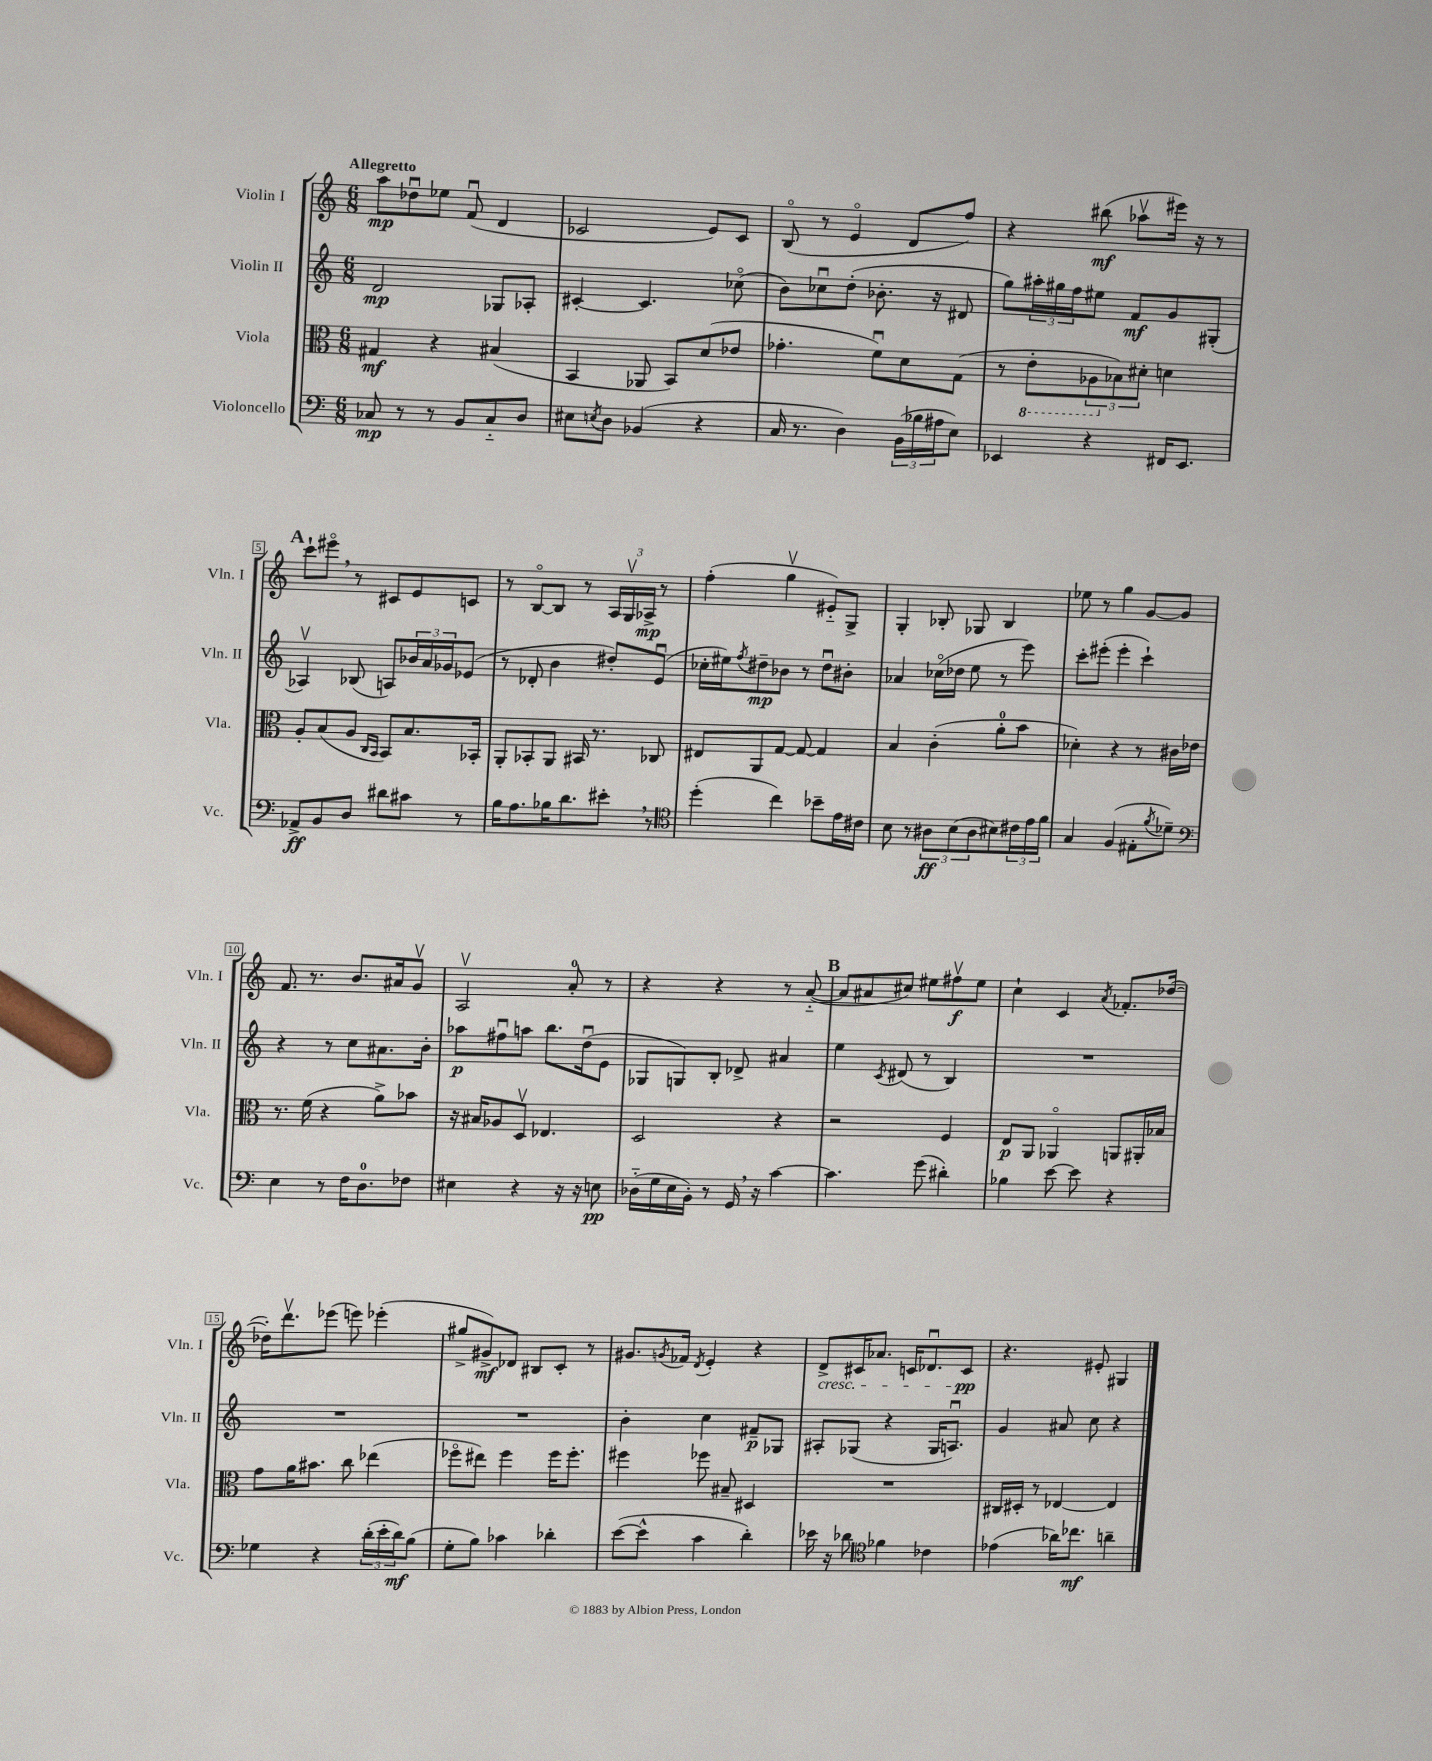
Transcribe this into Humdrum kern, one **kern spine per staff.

**kern	**kern	**kern	**kern
*staff4	*staff3	*staff2	*staff1
*clefF4	*clefC3	*clefG2	*clefG2
*k[]	*k[]	*k[]	*k[]
*M6/8	*M6/8	*M6/8	*M6/8
8C-	4G#	2d	8aa
8r	.	.	8dd-u
8r	4r	.	8ee-
8BB	.	.	(8fu
8C-'~	(4B#	8G-	4d
8D	.	8A-'	.
=	=	=	=
8E#	4BB	[4c#'	2c-
8qE	.	.	.
8D	.	.	.
(4BB-	8AA-	4.c#]	.
.	8BB)	.	.
4r	(8d	.	8e)
.	8e-	(8cc-o	8c-
=	=	=	=
16C	4.g-'	8b)	(8Bo
8.r	.	.	.
.	.	8cc-u	8r
4D)	.	(8dd'	4eo
.	8fu)	8.b-'	.
(24BB	8d	.	8d
24B-	.	.	.
.	.	16r	.
24A#	.	.	.
8E)	(8G	8d#	8ff)
=	=	=	=
4EE-	8r	8gg)	4r
.	8E'	24aa#'	.
.	.	24gg#	.
.	.	24ff	.
4r	12AA-	8ee#	(8bb#
.	12B-)	.	.
.	.	8f	8aa-v
.	12d#'	.	.
16FF#	4d	8g	16eee#)
8.EE-	.	.	16r
.	.	(8G#'	8r
=	=	=	=
8AA-^	8A'	4A-v)	8ccc`
8BB	(8B	.	8eee#o
8D	8A	(8B-	8r
.	16qqC	.	.
.	16qqBB	.	.
8d#	8BB)	8A)	8c#
8c#	8.B	24b-	8e
.	.	24a	.
.	.	24g-	.
8r	.	(8e-	8c
.	16BB-'	.	.
=	=	=	=
16B	8AA'	8r	8r
8.A	.	.	.
.	8BB-'	8d-'	[8Bo
16B-	8AA	4b	8B]
8.d	.	.	.
.	16BB#	.	8r
.	8.r	.	.
8e#'	.	8dd#')	24A
.	.	.	24Gv
.	.	.	24A-^
8r	8C-	(8eu	8r
=	=	=	=
*clefC4	*	*	*
(4dd'	8E#	16cc-'	(4ff'
.	.	16ee#)	.
.	.	8qff	.
.	8AA	8dd#~	.
4cc)	[8G	8b-	4ggv
.	8G_	8r	.
8b-~	4G]	8dd#u	8e#'~)
16e	.	8b#'	8G^
16c#	.	.	.
=	=	=	=
8B	4B	4a-	4G'
8r	.	.	.
12A#	(4c'	(16cc-o	8B-'
.	.	16dd-	.
(12B	.	.	.
.	.	8ee	8G-
12A#	.	.	.
8B#)	8a'	8r	4B-
24c#	8b	8eee)	.
24e	.	.	.
24f	.	.	.
=	=	=	=
4G	4d-')	8ccc'	8ee-
.	.	(8eee#'	8r
(4F	4r	4eee#'	4gg
8E#'	8r	4ccc`)	[8g
8qf	.	.	.
8d-~)	16c#	.	8g]
.	16e-	.	.
=	=	=	=
*clefF4	*	*	*
4E	8.r	4r	8.f
.	(16f	.	8.r
8r	4r	8r	.
16F	.	8cc	8.b
8.D	.	.	.
.	8a^)	8.a#	.
.	.	.	16a#
8F-	8b-	.	8gv
.	.	16b'	.
=	=	=	=
4E#	16r	8aa-	2Av
.	16B#	.	.
.	8A-	8ff#u	.
4r	8Dv	8aa	.
.	4.E-	8.bb	.
16r	.	.	8a'
16r	.	(16ddu	.
8E	.	8e	8r
=	=	=	=
(16D-'~	2D	8G-	4r
16G	.	.	.
16E	.	8G)	.
16BB')	.	.	.
8r	.	8B'	4r
16GG	.	8d-^	.
16r	.	.	.
[4c	4r	4a#	8r
.	.	.	([8a'~
=	=	=	=
4.c]	2r	4ee	8a]
.	.	.	8a#
.	.	8qc	.
.	.	(8d#	8cc#)
(8g	.	8r	8ee#
4d#')	4F	4B)	8ff#v
.	.	.	8ee#
=	=	=	=
4B-	8E	2.r	4cc`
.	8AA	.	.
[8e	4AA-o	.	4c
8e]	.	.	.
.	.	.	8qa
4r	8AA	.	8.f-'
.	16AA#'	.	.
.	16B-	.	([16dd-
=	=	=	=
4G-	8g	2.r	16dd-'])
.	.	.	8.dddv
.	16a	.	.
.	8.b#	.	.
4r	.	.	(8eee-
.	8cc	.	8eee)
(24d'	(4ee-	.	(4eee-'
24e'	.	.	.
24d)	.	.	.
(8B	.	.	.
=	=	=	=
8G'	8ff-o	2.r	8gg#^
8B)	8ee#)	.	8g#^)
4c-	4ff-	.	8d-
.	.	.	8B#
4d-'	16ff-	.	8c'
.	8.ff-'	.	.
.	.	.	8r
=	=	=	=
([8e	4ff#	4b'	8.g#
8e^^]	.	.	.
.	.	.	8qg
.	.	.	16f-
.	.	.	8qd
4c	8ff-	4cc	4e'
.	8B#~	.	.
4d')	4D#	8f#~	4r
.	.	8G-	.
=	=	=	=
16e-	2.r	8A#'	8d^
16r	.	.	.
8d-	.	(8G-	16c#
.	.	.	8.a-
*clefC4	*	*	*
4f-	.	4r	.
.	.	.	16c
.	.	.	8.d-u
4c-	.	16G-	.
.	.	8.Au)	.
.	.	.	8c
=	=	=	=
(4e-	16C#	4g	4.r
.	16D#'	.	.
.	8r	.	.
16a-)	[4E-	8a#	.
8.cc-	.	.	.
.	.	8cc	8e#'
4a~	4E-]	4r	4G#
==	==	==	==
*-	*-	*-	*-
